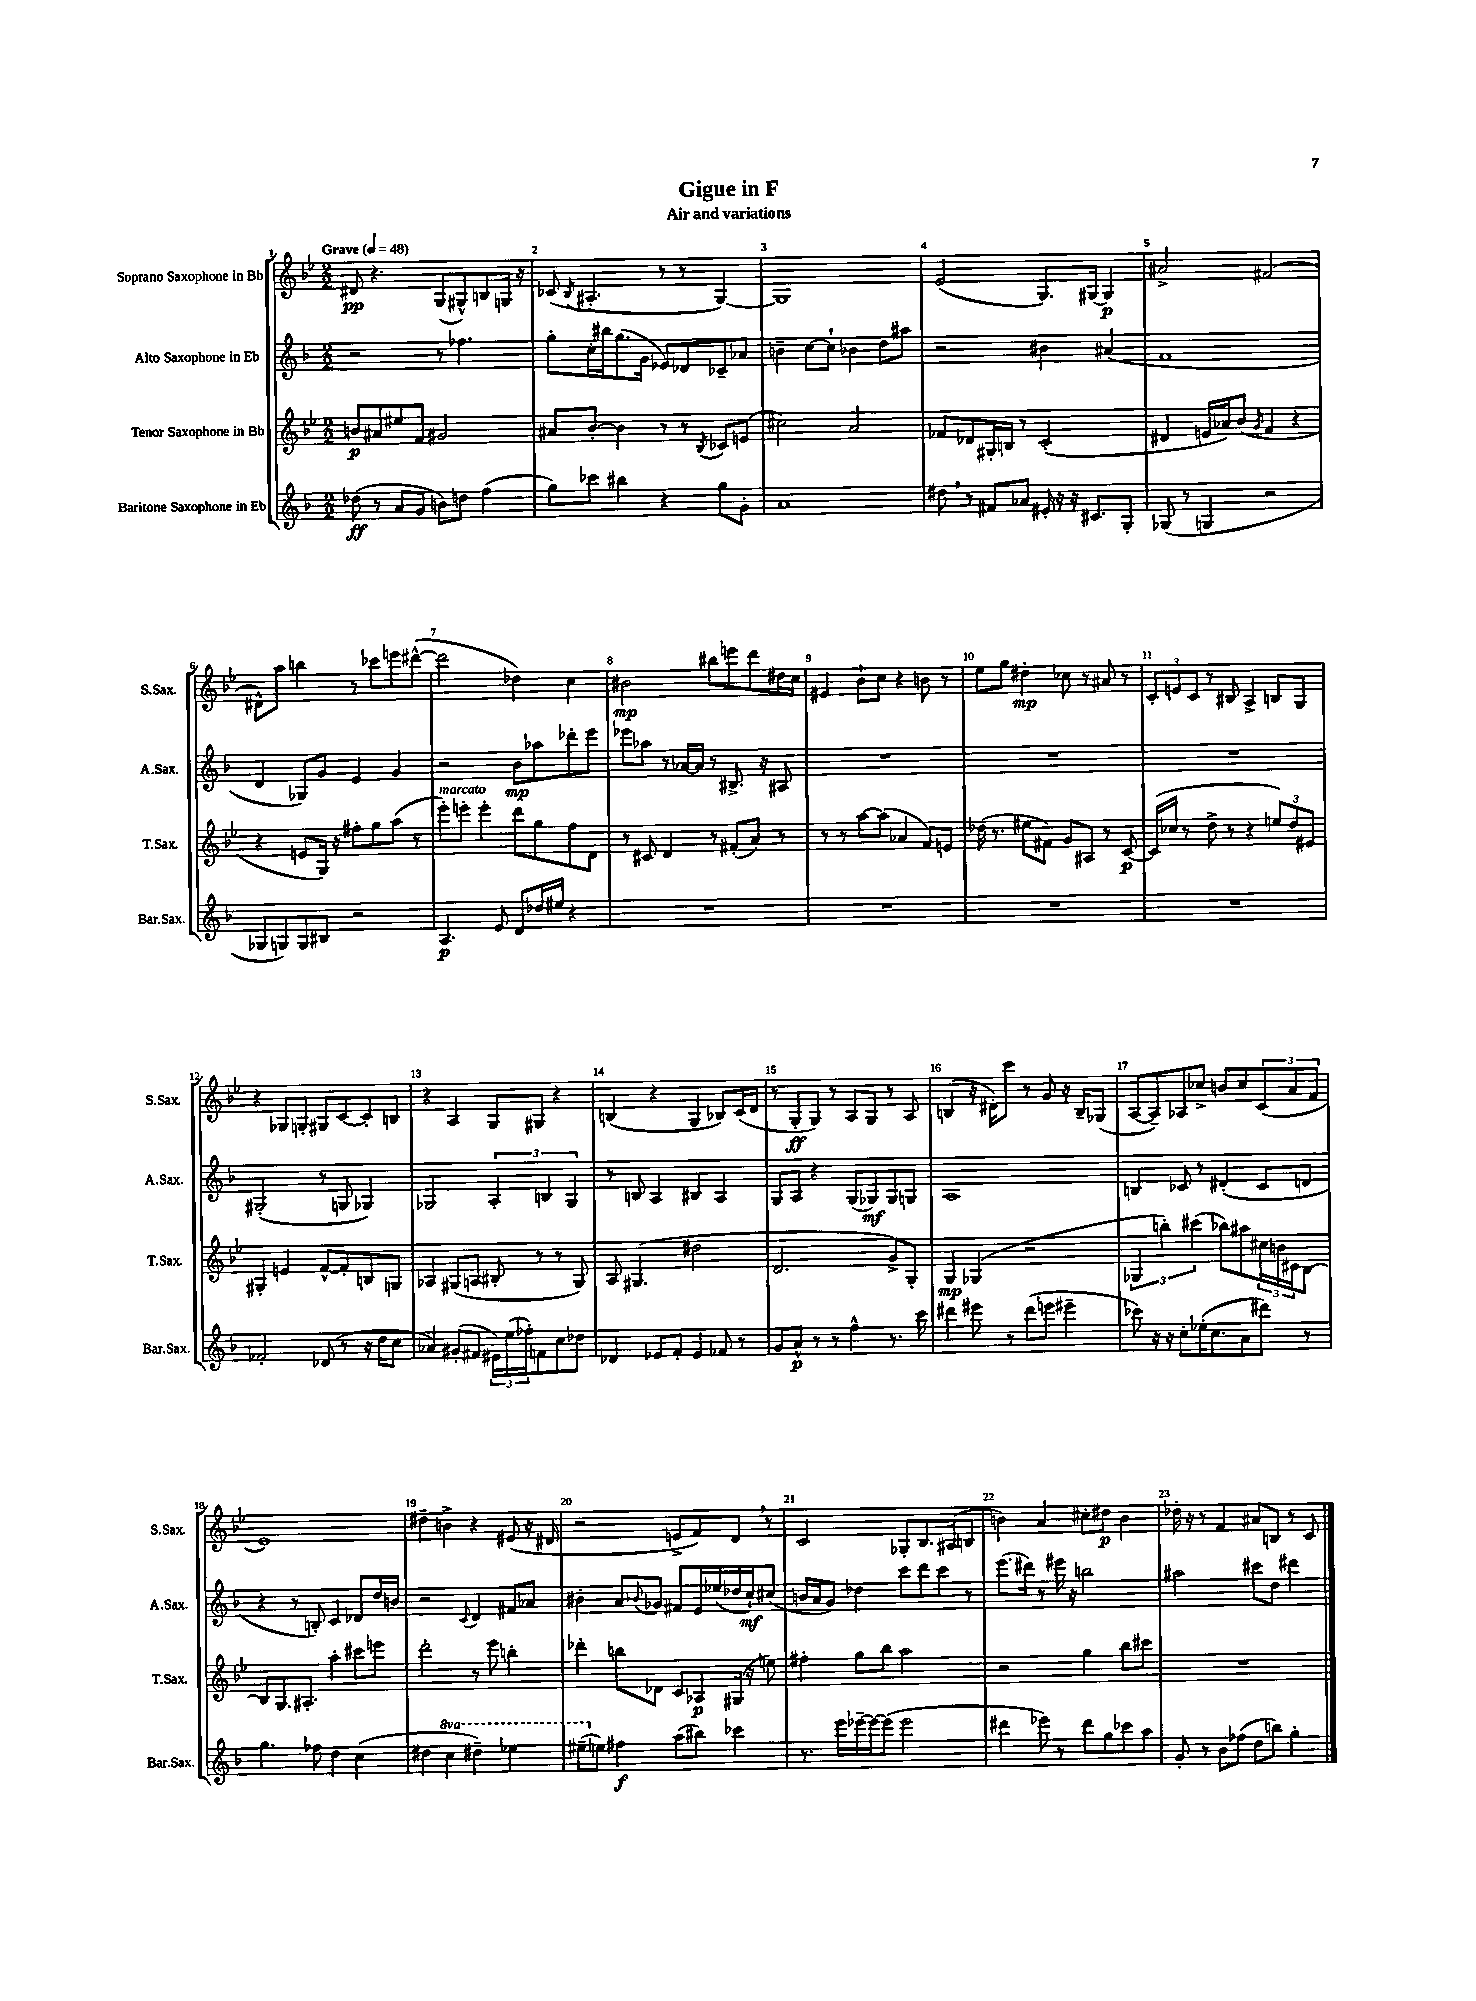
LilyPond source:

\header { title = "Gigue in F" subtitle = "Air and variations" }
<<
\new StaffGroup <<
\new Staff = "s0" \with { instrumentName = "Soprano Saxophone in Bb" shortInstrumentName = "S.Sax." } {
    \clef treble \key bes \major \numericTimeSignature \time 2/2 \tempo "Grave" 4 = 48
    dis'8\pp r4. g8( gis8-^) b8 g16 r16 |
    ces'8( \acciaccatura { bes8 } ais4.-. r8 r8 g4~) |
    g1 |
    ees'2( g8.) gis16~ gis4\p |
    ais'2-> fis'2( |
    dis'8-^) a''8 b''4 r8 ces'''8 e'''8 dis'''8~-^( |
    dis'''2 des''4) c''4 |
    bis'2\mp bis''8 e'''8 d'''8 dis''16 c''16 |
    eis'4 bes'8-! c''8 r4 b'8 r8 |
    ees''8 g''8 dis''4-.\mp ces''8 r8 ais'8 r8 |
    \tuplet 3/2 { c'8-. e'8 c'8 } r8 bis8 a4-> b8 g8 |
    r4 ges8 g8-. gis8 c'8~ c'8-. b8 |
    r4 a4 g8 gis8 r4 |
    b4( r4 g4 bes8) c'16( d'16 |
    r8 g8-.\ff g8) r8 a8 g8 r8 a8 |
    b4( r16 dis'16-.) c'''8 r8 g'8 r16 b16-- ges8( |
    a8~ a8--) aes8 ces''8-> b'8 ces''8 \tuplet 3/2 { c'8( a'8 f'8 } |
    ees'1) |
    dis''4-- b'4-> r4 eis'8( r16 dis'16 |
    r2 e'8-> f'8) d'8 \breathe r8 |
    c'2 ges8-. bes8. ais16( b8 |
    b'4) a'4 cis''8-. dis''8\p b'4 |
    des''16-. r16 r8 f'4 ais'8 b8 r8 c'8 \bar "|." |
}
\new Staff = "s1" \with { instrumentName = "Alto Saxophone in Eb" shortInstrumentName = "A.Sax." } {
    \clef treble \key f \major \numericTimeSignature \time 2/2
    r2 r8 fes''4. |
    g''8-. c''16-. bis''16 g''8.( g'16 ees'8) des'8 ces'8-- aes'8 |
    b'4-- c''8~ c''8-! bes'4 d''8 ais''8 |
    r2 bis'4 ais'4( |
    f'1 |
    d'4 ges8) g'8 e'4 g'4 |
    r2 bes'8\mp aes''8 des'''8-. e'''8 |
    ees'''8 aes''8 r8 aes'16~ aes'16 r8 bis8.-> r16 ais8 |
    R1 |
    R1 |
    R1 |
    gis2-.( r8 g8 ges4) |
    ges2 \tuplet 3/2 { a4-. b4 ges4 } |
    r8 b8 a4 bis4 a4 |
    g8 a8 r4 g8( ges8\mf) ges8 g8 |
    a1 |
    b4 ces'8 r8 dis'4-.( ces'8 d'8 |
    r4 r8 b8-.) c'4 des'8 d''16 b'16 |
    r2 \appoggiatura { c'8 } d'4 fis'8 aes'8 |
    bis'4-. a'8 \appoggiatura { bes'8 } ges'8 fis'8 e'16 ees''16( des''16 c''16-!\mf) cis''8( |
    b'16 a'16 g'8) des''4 c'''8 d'''8 c'''8 r8 |
    e'''8.( dis'''16) r8 eis'''16 r16 b''2 |
    ais''2 cis'''8 d''8 dis'''4 \bar "|." |
}
\new Staff = "s2" \with { instrumentName = "Tenor Saxophone in Bb" shortInstrumentName = "T.Sax." } {
    \clef treble \key bes \major \numericTimeSignature \time 2/2
    b'8\p ais'8 eis''8 f'8 gis'2 |
    ais'8 bes'8~-. bes'4 r8 r8 \acciaccatura { bes8 } ces'8 e'8( |
    cis''2) a'2 |
    fes'8 des'8 gis16-. b16 r8 c'2-.( |
    dis'4 e'16 aes'16) bes'8( \acciaccatura { g'8 } f'4 r4 |
    r4 e'8 g16) r16 fis''8-. g''8 a''8( r8 |
    ees'''8-.^\markup { \italic "marcato" }) e'''8-. e'''4-. d'''8 g''8 f''8 d'8 |
    r8 cis'8 d'4 r8 fis'8-.( a'8) r8 |
    r8 r8 a''8~ a''8( aes'4 f'8) e'8 |
    des''16( r8. eis''8 fis'8) g'8 ais8 r8 c'8~\p |
    c'16( ces''16 r8 d''8-> r8 r4 \tuplet 3/2 { e''8) d''8 eis'8 } |
    gis4-. e'4 f'8~-^ f'8-. b8 g8 |
    aes4 gis8( a8 bis8-. r8 r8 gis8) |
    a8 gis4.( dis''2 |
    d'2. g'8->) g8-. |
    g4\mp ges4( r2 |
    \tuplet 3/2 { ges4 b''4-.) cis'''4( } bes''8) ais''8 \tuplet 3/2 { cis''16 b'16 cis'16 } bes8~ |
    bes8 g8. ais8.-. a''4-. cis'''8 e'''8 |
    d'''2-. r8 ees'''8 b''4-. |
    des'''4-. b''8 des'8 c'8 aes8\p gis16( r16 e''8) |
    fis''4-. g''8 bes''8 a''2 |
    r2 g''4 bes''8 cis'''8 |
    R1 \bar "|." |
}
\new Staff = "s3" \with { instrumentName = "Baritone Saxophone in Eb" shortInstrumentName = "Bar.Sax." } {
    \clef treble \key f \major \numericTimeSignature \time 2/2 \set Staff.ottavationMarkups = #ottavation-simple-ordinals
    des''8\ff( r8 a'8 g'8 b'8) d''8 f''4( |
    g''8) ces'''8 bis''4 r4 g''8 g'8-. |
    a'1 |
    dis''8 \breathe r8 fis'8 aes'8 eis'16-. r16 r16 cis'8. g8-. |
    ges8( r8 g4 r2 |
    ges8 g8) g8 bis8 r2 |
    a4.\p e'8 d'8 des''16 eis''16 r4 |
    R1 |
    R1 |
    R1 |
    R1 |
    fes'2-. des'8( r8 r16 d''16 c''8 |
    aes'4) gis'8-.( fis'8 \tuplet 3/2 { eis'16) e''16( fes''16-.) } f'8 c''8 des''8 |
    des'4 ees'8 f'8-. ees'4 fes'8 r8 |
    g'8 a'8-^\p r8 r8 f''4-^ r8. c'''16 |
    dis'''4 eis'''8 r8 dis'''8( e'''8 eis'''4-- |
    ces'''8) r16 r16 c''8-. ees''16-.( c''8. a'8 dis'''8) r8 |
    g''4. fes''8 d''4 c''4( |
    dis''4 \ottava #1 c'''4 dis'''4--) ees'''4 |
    eis'''8--( \ottava #0 e''!8) fis''4\f a''8( bis''8) ces'''4 |
    r8. e'''16 ees'''16~-- ees'''16~ ees'''8( ees'''2 |
    dis'''4 ees'''8) r8 dis'''8 g''8 ces'''8 a''8 |
    g'8-. r8 bes'8 fes''8( d''8 b''8) g''4-. \bar "|." |
}
>>
>>
\layout { \context { \Score \override BarNumber.break-visibility = ##(#f #t #t) barNumberVisibility = #all-bar-numbers-visible } }
